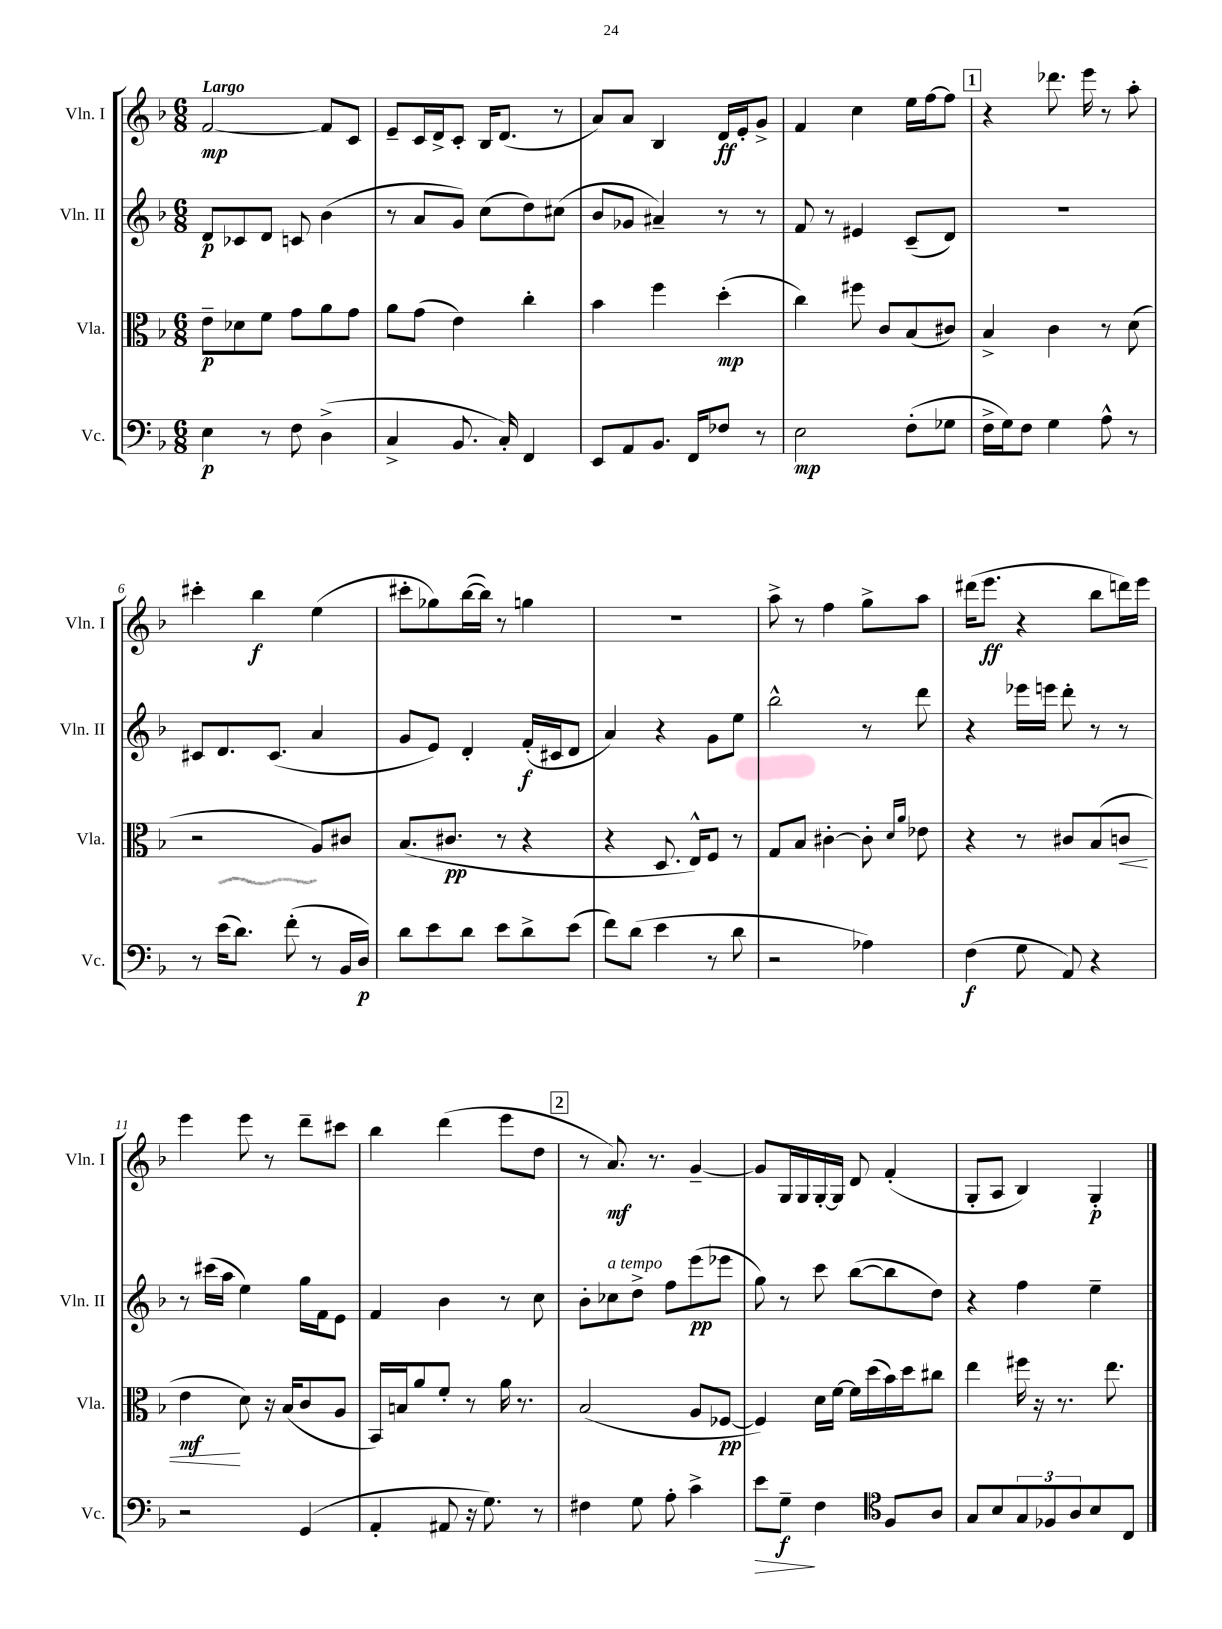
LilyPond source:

<<
\new StaffGroup <<
\new Staff = "s0" \with { instrumentName = "Vln. I" shortInstrumentName = "Vln. I" } {
    \clef treble \key f \major \numericTimeSignature \time 6/8 \tempo "Largo"
    f'2~\mp f'8 c'8 |
    e'8-- c'16 d'16-> c'8-. bes16 d'8.( r8 |
    a'8) a'8 bes4 d'16\ff e'16-. g'8-> |
    f'4 c''4 e''16 f''16~ f''8 |
    \mark \markup { \box "1" } r4 des'''8. e'''16 r8 a''8-. |
    cis'''4-. bes''4\f e''4( |
    cis'''8-. ges''8) bes''16~( bes''16) r8 g''4 |
    r2. |
    a''8-> r8 f''4 g''8-> a''8 |
    dis'''16( e'''8.\ff r4 bes''8 d'''16) e'''16 |
    e'''4 e'''8 r8 d'''8-- cis'''8 |
    bes''4 d'''4( e'''8 d''8 |
    \mark \markup { \box "2" } r8 a'8.\mf) r8. g'4~-- |
    g'8 g16 g16 g16~-. g16 d'8 f'4-.( |
    g8-. a8 bes4) g4-.\p \bar "|." |
}
\new Staff = "s1" \with { instrumentName = "Vln. II" shortInstrumentName = "Vln. II" } {
    \clef treble \key f \major \numericTimeSignature \time 6/8
    d'8\p ces'8 d'8 c'8 bes'4( |
    r8 a'8 g'8) c''8( d''8) cis''8( |
    bes'8 ges'8 ais'4--) r8 r8 |
    f'8 r8 eis'4 c'8--( d'8) |
    \mark \markup { \box "1" } R2. |
    cis'8 d'8. cis'8.( a'4 |
    g'8 e'8) d'4-. f'16-.\f( cis'16 d'8 |
    a'4) r4 g'8 e''8 |
    bes''2-^ r8 d'''8 |
    r4 ees'''16 e'''16 d'''8-. r8 r8 |
    r8 cis'''16( a''16 e''4) g''16 f'16 e'8 |
    f'4 bes'4 r8 c''8 |
    \mark \markup { \box "2" } bes'8-. ces''8^\markup { \italic "a tempo" } d''8-> f''8 e'''8\pp( ees'''8 |
    g''8) r8 c'''8 bes''8~( bes''8 d''8) |
    r4 f''4 e''4-- \bar "|." |
}
\new Staff = "s2" \with { instrumentName = "Vla." shortInstrumentName = "Vla." } {
    \clef alto \key f \major \numericTimeSignature \time 6/8
    e'8--\p des'8 f'8 g'8 a'8 g'8 |
    a'8 g'8( e'4) c''4-. |
    bes'4 f''4 d''4-.\mp( |
    c''4) fis''8 c'8 bes8( cis'8) |
    \mark \markup { \box "1" } bes4-> c'4 r8 d'8( |
    r2 a8) cis'8 |
    bes8.( cis'8.\pp r8 r4 |
    r4 d8. e16-^) f8 r8 |
    g8 bes8 cis'4~-. cis'8-. \grace { d'16 a'16 } ees'8 |
    r4 r8 cis'8 bes8( c'8\< |
    e'4\mf\! d'8) r16 bes16( c'8 a8 |
    bes,16) b16 a'8 f'8-. r8 a'16 r8. |
    \mark \markup { \box "2" } bes2( a8 fes8~\pp |
    fes4) d'16 f'16~ f'16 d''16( bes'16) d''16 cis''8 |
    e''4 fis''16 r16 r8. e''8. \bar "|." |
}
\new Staff = "s3" \with { instrumentName = "Vc." shortInstrumentName = "Vc." } {
    \clef bass \key f \major \numericTimeSignature \time 6/8
    e4\p r8 f8 d4->( |
    c4-> bes,8. c16-.) f,4 |
    e,8 a,8 bes,8. f,16 fes8 r8 |
    e2\mp f8-.( ges8 |
    \mark \markup { \box "1" } f16-> g16) f8 g4 a8-^ r8 |
    r8 e'16( d'8.) f'8-.( r8 bes,16 d16\p) |
    d'8 e'8 d'8 e'8 d'8-> e'8( |
    f'8) d'8( e'4 r8 d'8 |
    r2 aes4) |
    f4\f( g8 a,8) r4 |
    r2 g,4( |
    a,4-. ais,8 r16 g8.) r8 |
    \mark \markup { \box "2" } fis4 g8 a8-. c'4-> |
    e'8\> g8--\f\! f4 \clef tenor f8 a8 |
    g8 bes8 \tuplet 3/2 { g8 fes8 a8 } bes8 c8 \bar "|." |
}
>>
>>
